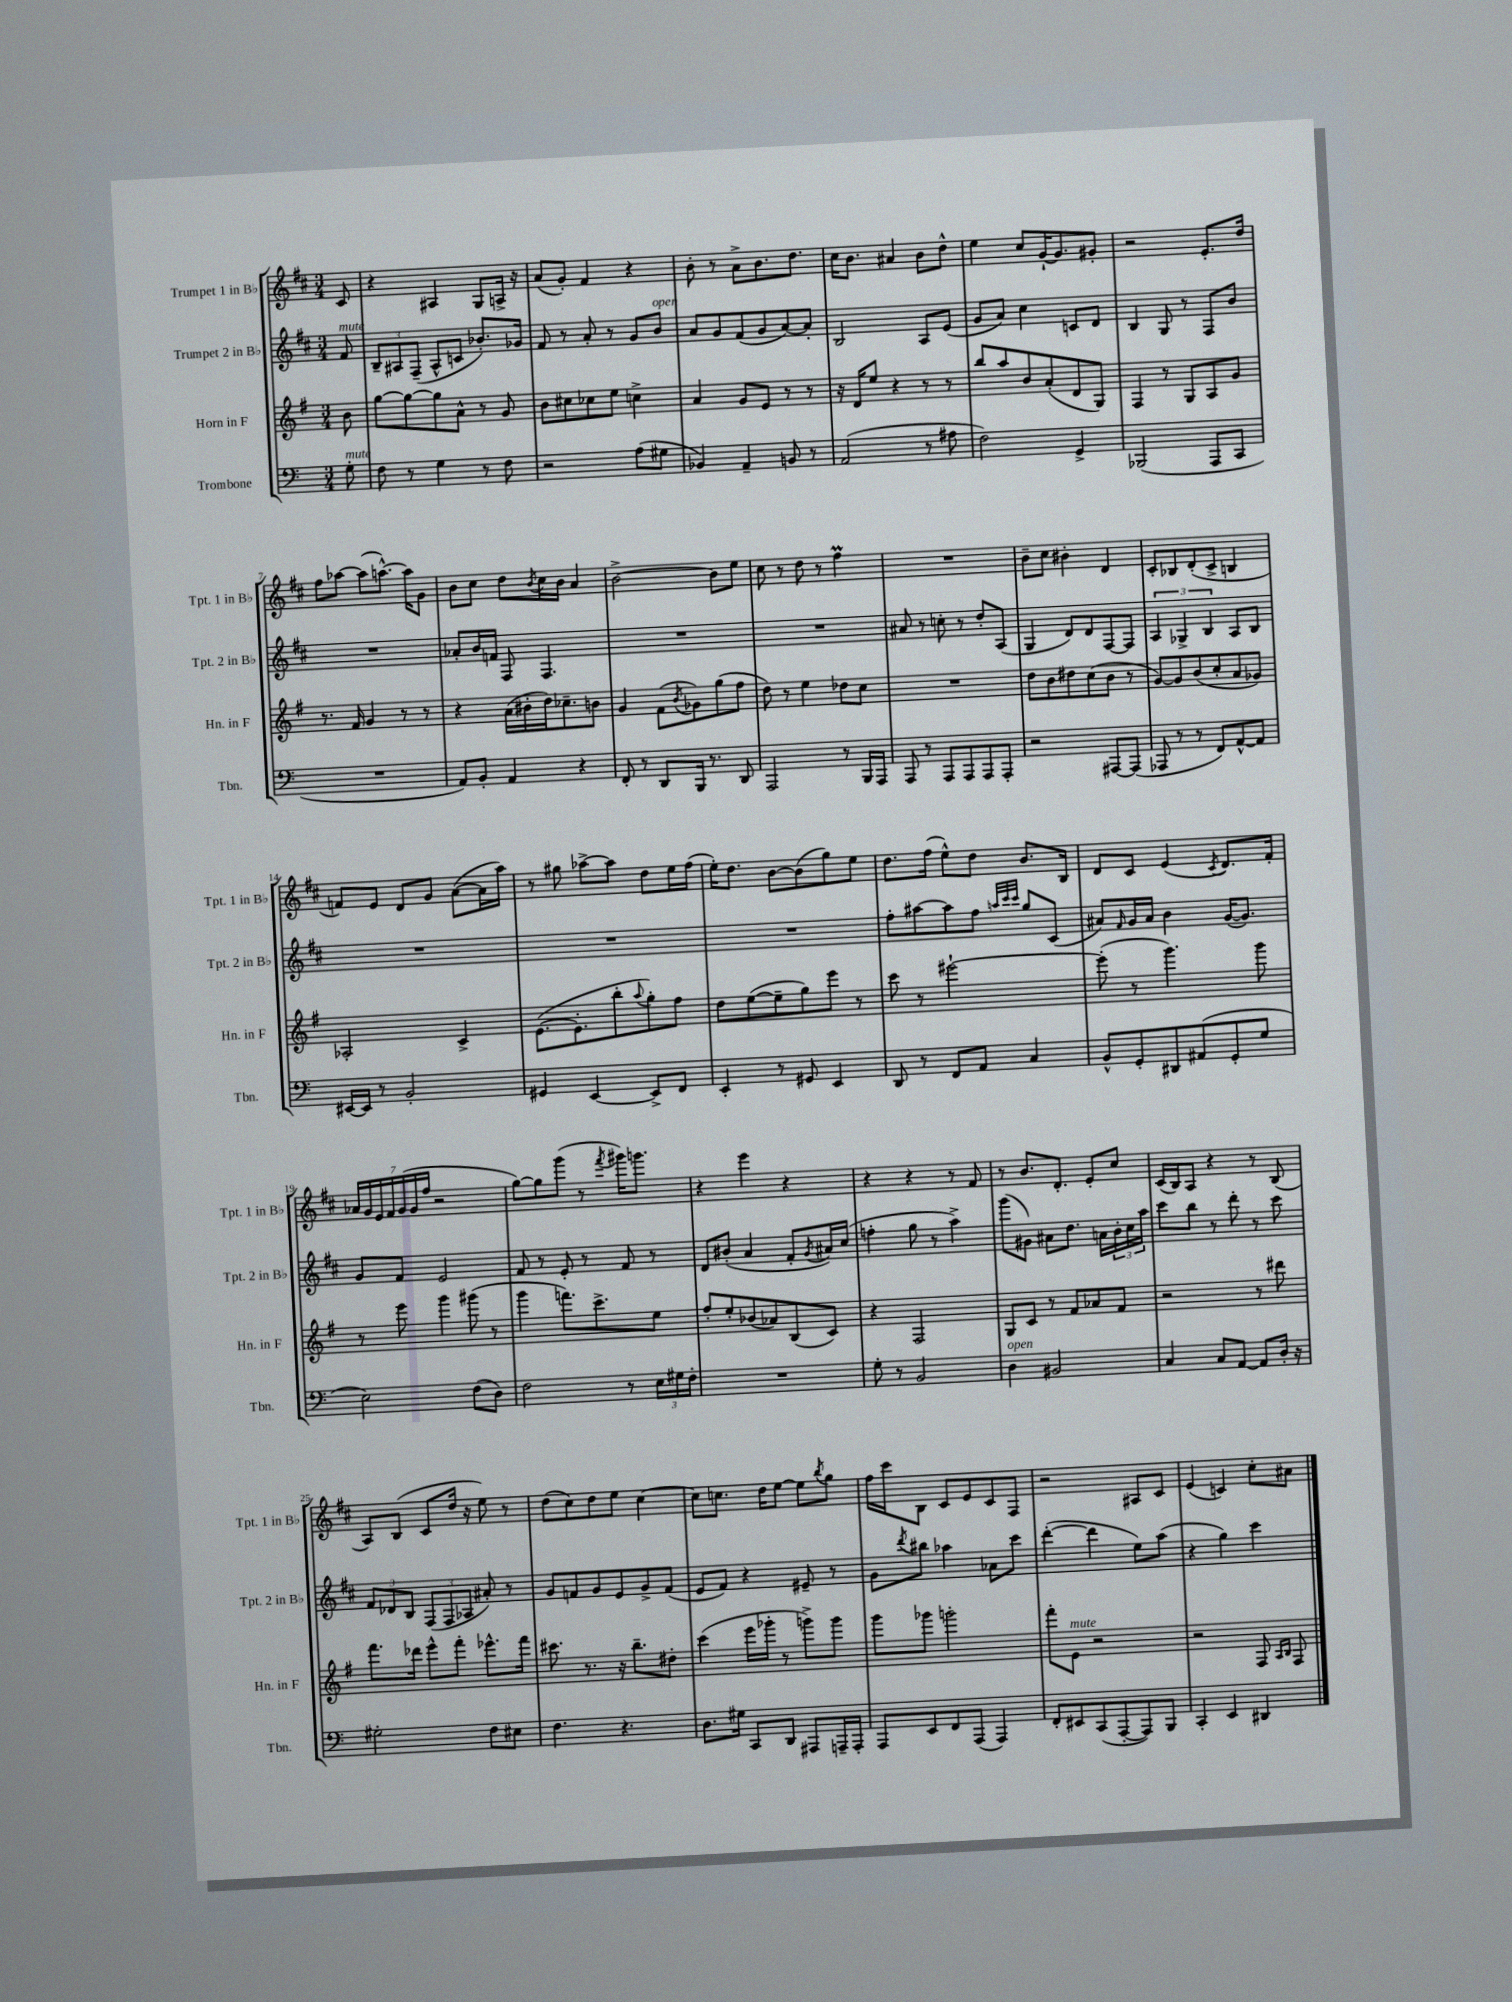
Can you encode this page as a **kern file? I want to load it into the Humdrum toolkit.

**kern	**kern	**kern	**kern
*staff4	*staff3	*staff2	*staff1
*clefF4	*clefG2	*clefG2	*clefG2
*k[]	*k[f#]	*k[f#c#]	*k[f#c#]
*M3/4	*M3/4	*M3/4	*M3/4
8G'\	8b\	8f#/	8c#/
=	=	=	=
8F\	[8gg\L	12B~/L	4r
.	.	12A#/	.
8r	8gg\_	.	.
.	.	(12F#~/J	.
4G\	8gg\]	8A#^^/L	4A#/
.	8a^^\J	8c/J	.
8r	8r	8.b-'/L)	8G/L
8F\	8g/	.	16A^/Jk
.	.	16g-/Jk	16r
=	=	=	=
2r	8b\L	8f#/	(8a/L
.	8cc#\	8r	8g'/J)
.	8cc-\	8a'/	4f#/
.	8ee\J	8r	.
(8A\L	4cc^\	8g/L	4r
8G#\J	.	8b/J	.
=	=	=	=
4BB-/)	4a/	8a/L	8b'\
.	.	8g/	8r
4AA~/	8g/L	(8f#/	8a^\L
.	8e/J	8g/	8.b\
8BB/	8r	[8a/)	.
.	.	.	8.dd\J
8r	8r	8a'/]J	.
=	=	=	=
(2AA/	16r	2B/	16cc#\LK
.	16d/LK	.	8.b\J
.	8ee/J	.	.
.	4r	.	4a#/
8r	8r	8A/L	8b\L
8A#\	8r	(8e/J	8dd^^\J
=	=	=	=
2F\)	8bb/L	8g/L	4ee\
.	8aa/	8a/J)	.
.	8b/	4cc#\	8cc#/L
.	(8a'/	.	[16g`/K
.	.	.	8.g/]
4GG^/	8d/	8c/L	.
.	8G/J)	8d/J	8g#'/J
=	=	=	=
(2BBB-/	4F#/	4B/	2r
.	8r	8G/	.
.	8G/L	8r	.
8AAA/L	8A/	8F#/L	8.e'/L
8CC/J	8g/J	8b/J	.
.	.	.	16dd/Jk
=	=	=	=
2.r	8.r	2.r	8ff#\L
.	.	.	[8aa-\J
.	16f#/	.	.
.	4g/	.	(8aa-\]L
.	.	.	[8.aa^^\J)
.	8r	.	.
.	.	.	16aa\]LK
.	8r	.	8g\J
=	=	=	=
8AA/L)	4r	8a-'/L	8b\L
8BB'/J	.	16b/L	8cc#\J
.	.	16f/JJ	.
4AA/	(16a\LL	8F#/	8dd\L
.	16b#'\	.	.
.	.	.	8qb/
.	16dd\J)	4.F#/	16cc#\L
.	8.cc-~\	.	16b\JJ
4r	.	.	4a/
.	8b\J	.	.
=	=	=	=
8FF'/	4g/	2.r	[2b^\
8r	.	.	.
8DD/L	(8f#\L	.	.
.	8qb/	.	.
16BBB/Jk	8g-\)	.	.
8.r	.	.	.
.	(8gg\	.	8b\]L
8DD/	8ff#\J	.	8ee\J
=	=	=	=
2AAA/	8dd\)	2.r	8cc#\
.	8r	.	8r
.	4ee\	.	8dd\
.	.	.	8r
8r	8dd-\L	.	4ff#\
16BBB/LL	8cc\J	.	.
16AAA/JJ	.	.	.
=	=	=	=
8AAA/	2.r	8a#/	2.r
8r	.	8r	.
8AAA/L	.	8cc'\	.
8AAA/	.	8r	.
8AAA/	.	8dd'/L	.
8AAA'/J	.	(8A/J	.
=	=	=	=
2r	8dd\L	4G/	8b~\L
.	8b\	.	8cc#\J
.	8dd#\	8d/L)	4b#'\
.	(8cc\	8d/	.
[8AAA#/L	8b\J	[8F#/	4d/
(8AAA#/]J	8r	8F#/]J	.
=	=	=	=
8AAA-/	[8g/L)	6A/	8c#'/L
8r	8g/]	.	8B-/
.	.	6G-^/	.
8r	(8b/	.	(8d'/
.	.	6B/	.
8FF/L)	8cc'/	.	8c#^/J
[8AA^^/	8a/	8A/L	4B/
8AA/]J	8g-/J)	8B/J	.
=	=	=	=
[16EE#/LL	2A-'/	2.r	8f/L)
16EE#/]JJ	.	.	.
8r	.	.	8e/J
2BB'/	.	.	8d/L
.	.	.	8g/J
.	4c^/	.	([8a\L
.	.	.	16a\]L
.	.	.	16aa\JJ)
=	=	=	=
4GG#/	([8.e\L	2.r	8r
.	.	.	8gg#\
.	8.e'\]	.	.
[4EE/	.	.	[8aa-^\L
.	8bb'\	.	8aa-\]J
.	8qqaa/	.	.
8EE^/]L	8gg'\)	.	8dd\L
8FF/J	8ff#\J	.	16ee\L
.	.	.	(16ff#\JJ
=	=	=	=
4EE'/	8dd\L	2.r	16ee'\LK)
.	.	.	8.dd\J
.	([8ee\	.	.
8r	8ee~\]	.	[8b\L
8GG#/	8gg\)	.	(8b\]
4EE/	8eee\J	.	8gg\)
.	8r	.	8ee\J
=	=	=	=
8DD/	8ccc\	8ff#'\L	8.dd\L
8r	8r	[8aa#\	.
.	.	.	(16ff#\Jk
8FF/L	[2eee#`\	8aa#\]	8ee^^\L)
8AA/J	.	8ff#\J	8dd\J
.	.	32qqaa/LLL	.
.	.	32qqccc#/	.
.	.	32qqccc#/JJJ	.
4C/	.	8gg/L	8.b/L
.	.	(8c#/J	.
.	.	.	16B/Jk
=	=	=	=
8BB^^/L	(8eee#'\]	8a#/L)	8d/L
.	.	16qqf#/	.
8GG'/	8r	16g/L	8c#/J
.	.	16a#/JJ	.
8DD#/	4.ggg\)	4b\	(4e/
(8AA#/	.	.	.
.	.	.	8qc#/
8GG'/	.	([16g/LK	8.d/L)
.	.	8.g/]J)	.
8G/J	8ggg\	.	.
.	.	.	16f#'/Jk
=	=	=	=
2E\)	8r	8g/L	28a-/LL
.	.	.	28g/
.	.	.	28e/
.	.	.	28f#/
.	8eee\	8f#/J	.
.	.	.	(28g/
.	.	.	28g/
.	.	.	28ff#/JJ
.	4ggg\	2e/	2r
(8F\L	(8ggg#\	.	.
8D\J)	8r	.	.
=	=	=	=
2F\	4ggg\	8f#/	[8gg\L)
.	.	8r	8gg\]
.	8.fff\L)	8e'/	(8ggg\J
.	.	8r	8r
.	8.ccc^\	.	.
.	.	.	8qfff#/
8r	.	8f#/	16ggg#\LK)
.	.	.	8.ggg\J
24E\LL	8ee\J	8r	.
24G#\	.	.	.
24F'\JJ	.	.	.
=	=	=	=
2.r	8ff#'/L	8d/L	4r
.	8ee'/	(8b#'/J	.
.	(8b-/	4a/	4eee\
.	8a-/)	.	.
.	(8B/	8f#'/L	4r
.	.	8qg/	.
.	8c/J)	16a#/L)	.
.	.	(16cc#/JJ	.
=	=	=	=
8G'\	4r	4ff'\	4r
8r	.	.	.
2BB/	2F#/	8gg\	4r
.	.	8r	.
.	.	4aa^\)	8r
.	.	.	8f#/
=	=	=	=
4D\	8G/L	(8ggg\L	8r
.	8c/J	8g#\J)	8.b/L
2BB#/	8r	8a#\L	.
.	.	.	8.d'/J
.	8f#/L	8.dd\J	.
.	8a-/	.	8e'/L
.	.	16a\LL	.
.	8f#/J	24b'\	8cc#/J
.	.	24cc#\	.
.	.	24aa\JJ	.
=	=	=	=
4C/	2r	8ccc#\L	(16c#/LL
.	.	.	16B/J)
.	.	8bb\J	8A/J
8C/L	.	8r	4r
[8AA/J	.	8ddd'\	.
8AA/]L	8r	8r	8r
16D'/Jk	8ddd#\	8ccc#\	(8B/
16r	.	.	.
=	=	=	=
2G#'\	8.fff#\L	12f#/L	8A/L)
.	.	12d-/	.
.	.	.	(8B/J
.	.	12B/J	.
.	16ddd-\Jk	.	.
.	8eee^^\L	(12F#/L	8c#/L
.	.	12F#/	.
.	8fff#'\J	.	16dd/Jk
.	.	12A-/J	.
.	.	.	16r
8F\L	8.eee-^^\L	8a#'/)	8ee\)
8E#\J	.	8r	8r
.	16fff#\Jk	.	.
=	=	=	=
4.F\	8.ccc#\	8g/L	(8dd\L
.	.	8f/	8cc#\)
.	8.r	.	.
.	.	8g/	8dd\
4.r	16r	8e/	8ee\J
.	8.bb~\L	.	.
.	.	8g^/	[4cc#\
.	8dd#'\J	(8f/J	.
=	=	=	=
8.D\L	(4ccc\	8e/L	8cc#\]L
.	.	8f#/J)	8.cc\J
16G#\Jk	.	.	.
8CC/L	16eee\LL	4r	.
.	16ggg-'\JJ	.	16dd\LK
8DD/J	8r	.	[8ee\J
8AAA#/L	8ggg^\L)	8e#~/	8ee\]L
.	.	.	8qbb/
16AAA~/L	8ggg\J	8r	8gg\J
16AAA'/JJ	.	.	.
=	=	=	=
8AAA/L	8ggg\L	8g\L	16ff#\LL
.	.	.	16ccc#\J
.	.	8qddd/	.
8EE/	8ggg-\J	8bb#\J	8B\J
8FF/	2ggg'\	4aa-\	8c#/L
(8AAA/J	.	.	8e/
4AAA/)	.	8a-\L	8c#/
.	.	8ccc#\J	8F#/J
=	=	=	=
8FF'/L	8fff#'\L	([4ddd'\	2r
8EE#/	8e\J	.	.
(8CC/	2r	4ddd\]	.
[8AAA'/	.	.	.
8AAA/])	.	8ee\L)	8A#/L
8BBB/J	.	(8aa\J	8c#/J
=	=	=	=
4CC'/	2r	4r	(4e/
4EE/	.	4gg\)	4c/)
4DD#/	8F#/	4ccc#\	8cc#'\L
.	16qqA/LL	.	.
.	16qqB/JJ	.	.
.	8F#/	.	8a#\J
==	==	==	==
*-	*-	*-	*-
